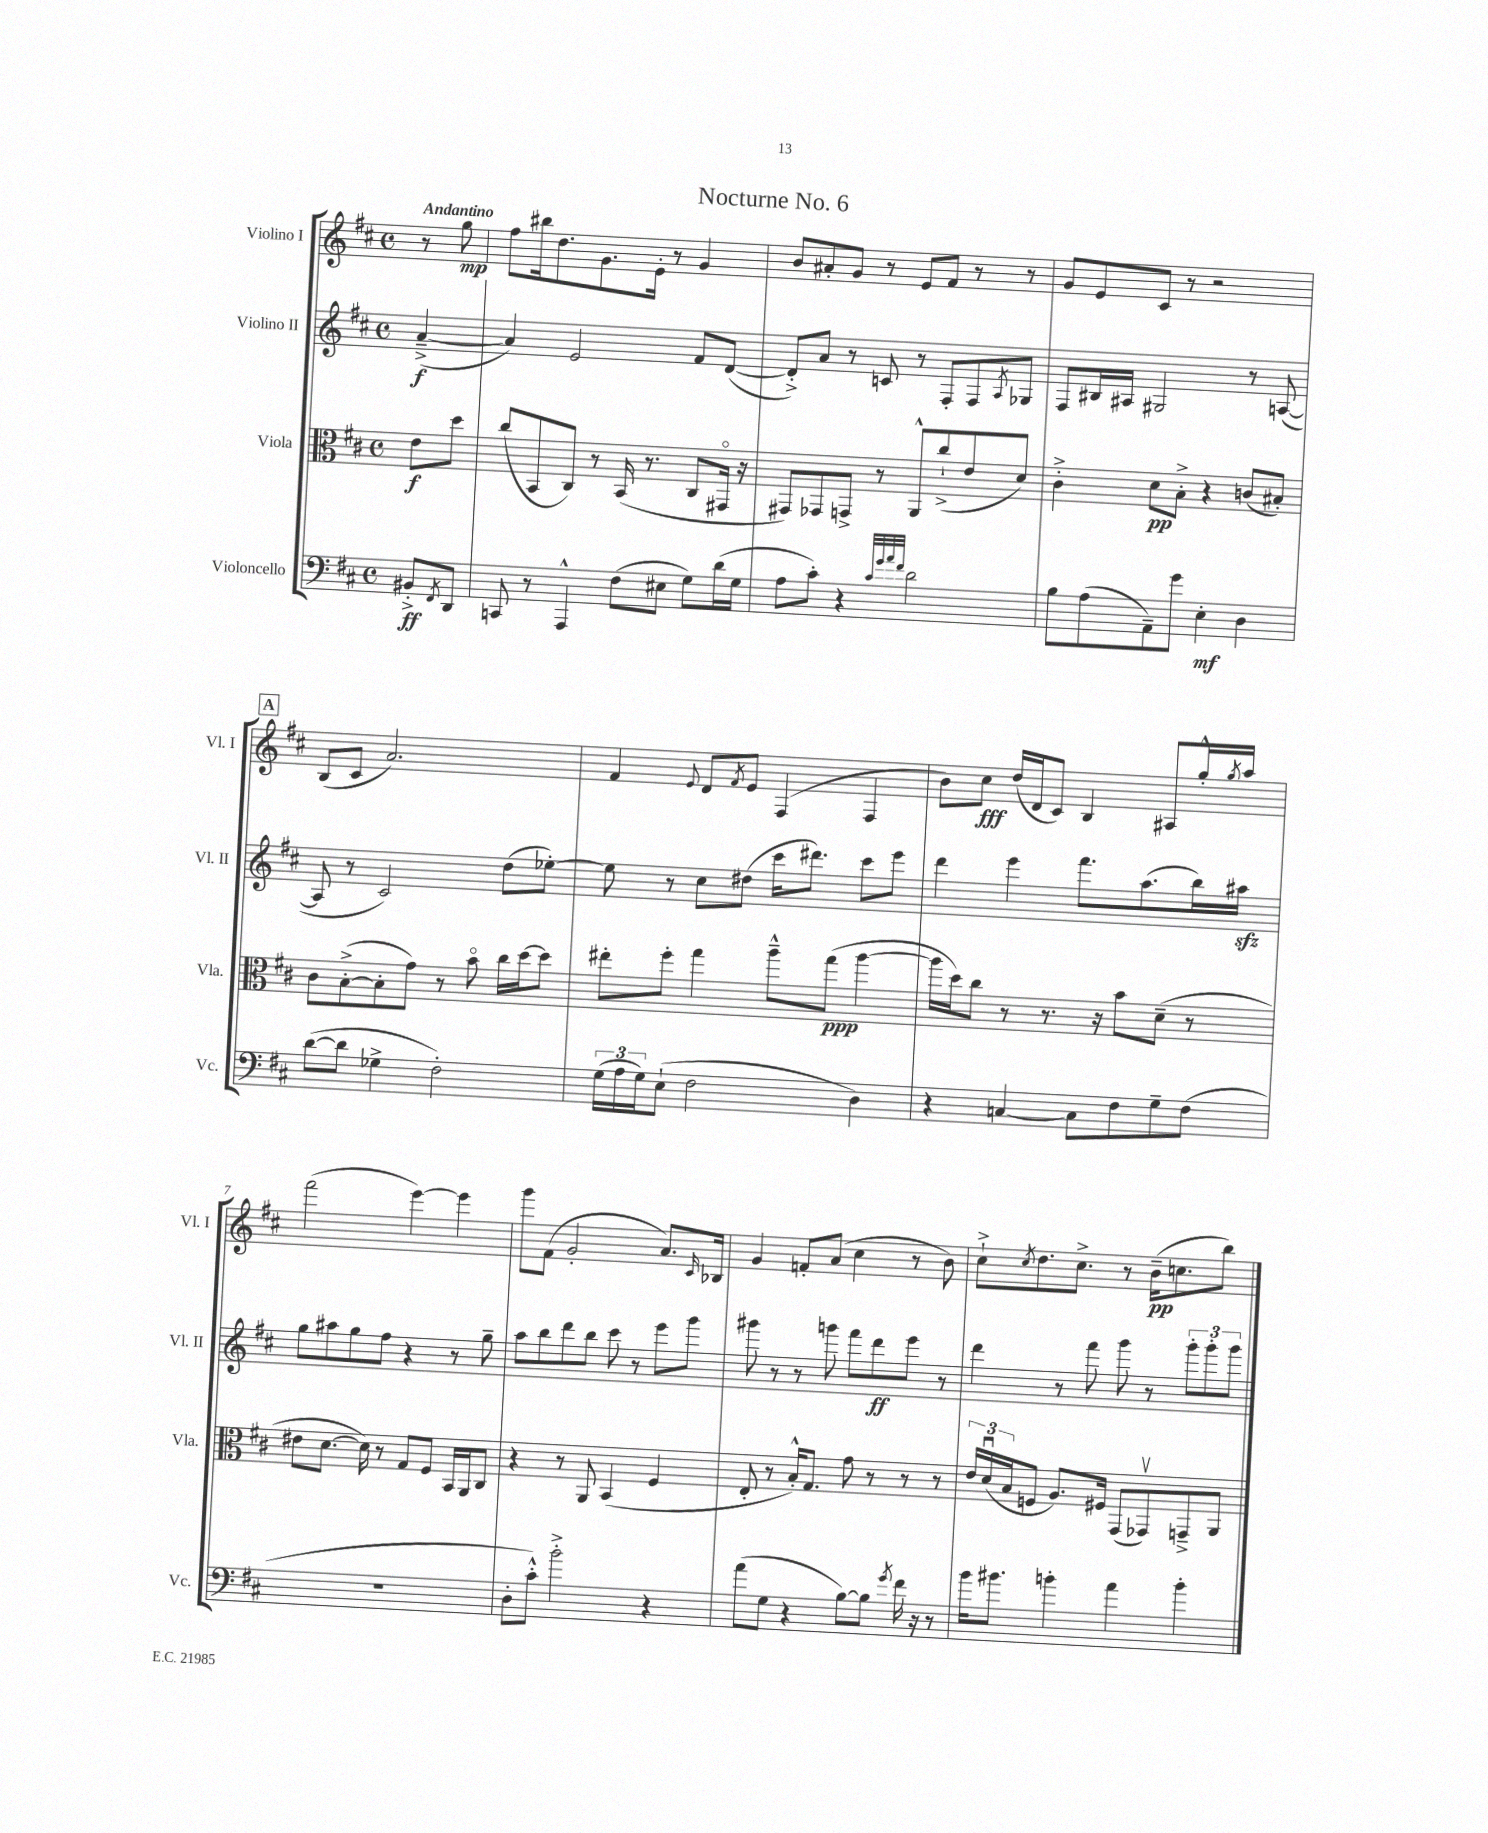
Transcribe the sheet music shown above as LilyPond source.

\header { title = "Nocturne No. 6" }
<<
\new StaffGroup <<
\new Staff = "s0" \with { instrumentName = "Violino I" shortInstrumentName = "Vl. I" } {
    \clef treble \key d \major \defaultTimeSignature \time 4/4 \partial 4 \tempo "Andantino"
    r8 g''8\mp |
    fis''8 bis''16 d''8. g'8. e'16-. r8 g'4 |
    b'8 ais'8-. g'8 r8 e'8 fis'8 r8 r8 |
    g'8 e'8 cis'8 r8 r2 |
    \mark \markup { \box "A" } b8( cis'8 a'2.) |
    fis'4 \appoggiatura { e'8 } d'8 \acciaccatura { fis'8 } e'8 fis4( fis4 |
    b'8) cis''8\fff d''16( d'16 cis'8) b4 ais8 g''16-.-^ \acciaccatura { g''8 } a''16 |
    fis'''2( e'''4~) e'''4 |
    g'''8 fis'8( g'2-. a'8.) \grace { cis'16 } bes16 |
    g'4 f'8-. a'8( cis''4 r8 b'8) |
    cis''8-!-> \acciaccatura { cis''8 } d''8. cis''8.-> r8 b'16--\pp( c''8. b''8) \bar "|." |
}
\new Staff = "s1" \with { instrumentName = "Violino II" shortInstrumentName = "Vl. II" } {
    \clef treble \key d \major \defaultTimeSignature \time 4/4 \partial 4
    a'4~--->\f( |
    a'4) e'2 fis'8 d'8~( |
    d'8-.->) a'8 r8 c'8 r8 fis8-. fis8 \acciaccatura { a8 } ges8 |
    fis8 bis16 ais16 gis2 r8 a8~( |
    \mark \markup { \box "A" } a8 r8 cis'2) d''8( ees''8~-.) |
    ees''8 r8 cis''8 dis''8( cis'''16 dis'''8.) cis'''8 e'''8 |
    d'''4 e'''4 fis'''8. a''8.( b''16) ais''16\sfz |
    g''8 ais''8 g''8 fis''8 r4 r8 g''8-- |
    a''8 b''8 d'''8 b''8 cis'''8 r8 e'''8 g'''8 |
    gis'''8 r8 r8 g'''8 fis'''8 d'''8\ff e'''8 r8 |
    d'''4 r8 fis'''8 g'''8 r8 \tuplet 3/2 { g'''8-. g'''8-. g'''8 } \bar "|." |
}
\new Staff = "s2" \with { instrumentName = "Viola" shortInstrumentName = "Vla." } {
    \clef alto \key d \major \defaultTimeSignature \time 4/4 \partial 4
    e'8\f d''8 |
    cis''8( b,8 cis8) r8 b,16( r8. cis8 gis,16\flageolet r16 |
    gis,8) ges,8 g,8-> r8 a,8-^ cis''8-!->( e'8 d'8) |
    cis'4-.-> d'8\pp b8-.-> r4 c'8( bis8-.) |
    \mark \markup { \box "A" } cis'8 b8~-.->( b8-. g'8) r8 b'8\flageolet cis''16 d''16~ d''8 |
    eis''8-. fis''8-. g''4 a''8---^ g''8\ppp( a''4~ |
    a''16 d''16) cis''8 r8 r8. r16 b'8 d'8--( r8 |
    eis'8 d'8.~ d'16) r8 g8 fis8 b,16 a,16 cis8 |
    r4 r8 a,8 b,4( fis4 |
    e8-. r8 b16-.-^) g8. g'8 r8 r8 r8 |
    \tuplet 3/2 { e'16 d'16\downbow( b16 } f8 a8.) fis16 g,8( ges,8\upbow) g,8---> a,8 \bar "|." |
}
\new Staff = "s3" \with { instrumentName = "Violoncello" shortInstrumentName = "Vc." } {
    \clef bass \key d \major \defaultTimeSignature \time 4/4 \partial 4
    bis,8-.->\ff \acciaccatura { fis,8 } d,8 |
    c,8 r8 a,,4-^ fis8( eis8 g8) d'16( g16 |
    a8 cis'8-.) r4 \grace { cis'32 g'32 a'32 fis'32 } d'2 |
    b8 a8( a,8--) g'8 e4-.\mf d4 |
    \mark \markup { \box "A" } d'8~( d'8 ges4-> fis2-.) |
    \tuplet 3/2 { g16( a16 g16) } e8-!( fis2 d4) |
    r4 c4~ c8 fis8 g8-- fis8( |
    R1 |
    d8-. cis'8-.-^) b'2-.-> r4 |
    a'8( g8 r4 b8~) b8 \acciaccatura { g'8 } fis'16 r16 r8 |
    b'16 bis'8. b'4-. a'4 b'4-. \bar "|." |
}
>>
>>
